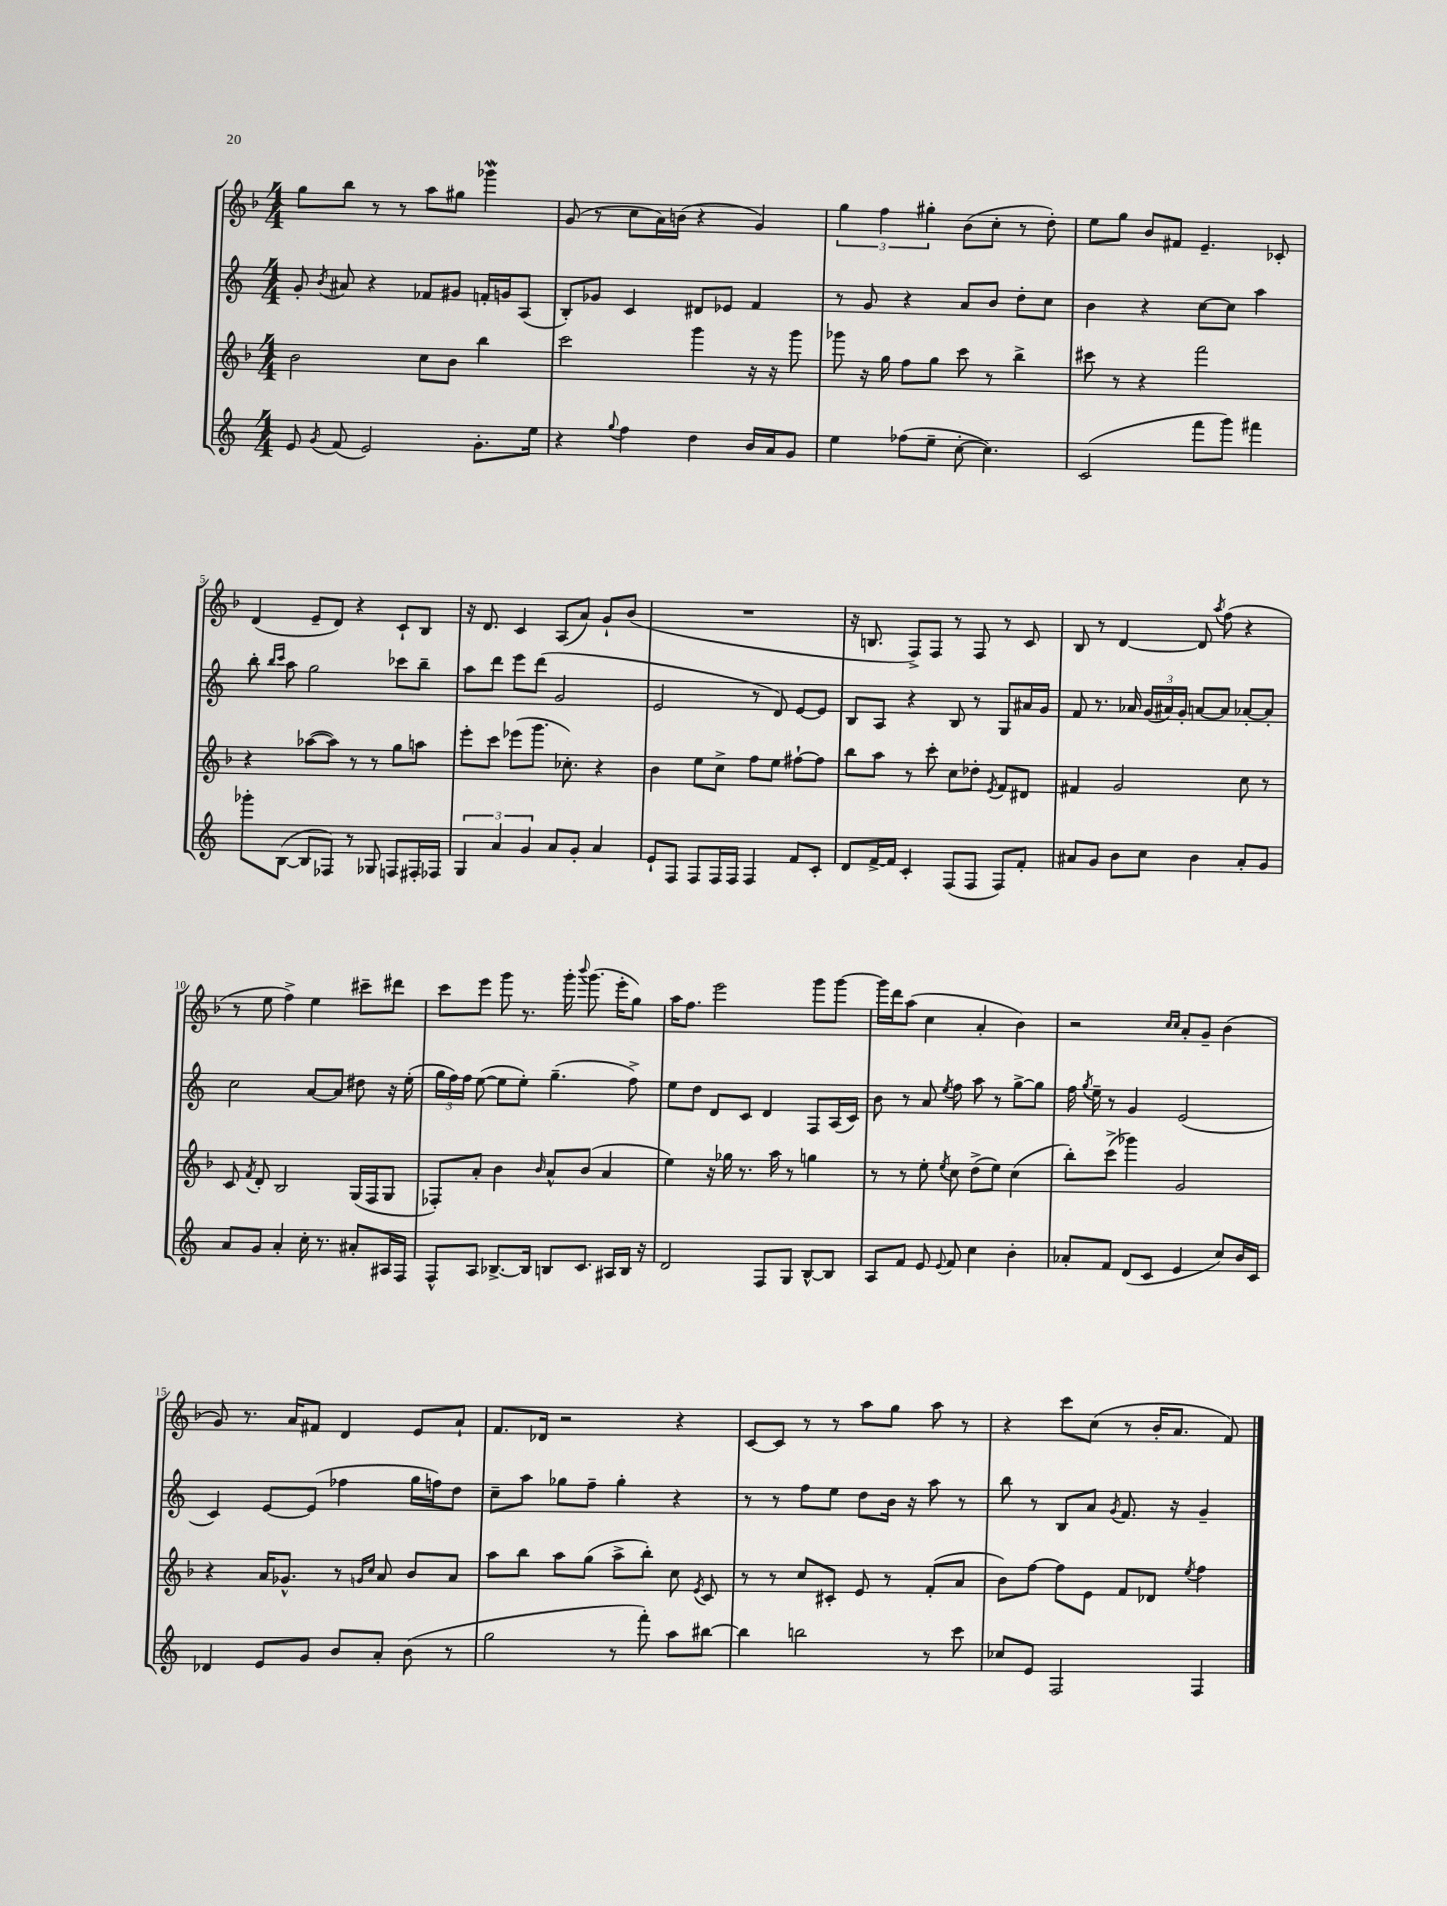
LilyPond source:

<<
\new StaffGroup <<
\new Staff = "s0" {
    \clef treble \key f \major \numericTimeSignature \time 4/4
    \autoBeamOff g''8[ bes''8] r8 r8 a''8[ gis''8] ges'''4\mordent |
    g'8( r8 c''8[ a'16) b'16]( r4 g'4) |
    \tuplet 3/2 { g''4 f''4 gis''4-. } bes'8[( c''8]-. r8 d''8-.) |
    e''8[ g''8] bes'8[ fis'8] e'4.-- ces'8-. |
    d'4( e'8[-- d'8]) r4 c'8[-! bes8] |
    r16 d'8. c'4 a8[( a'8]) g'8[-! bes'8]( |
    R1 |
    r16 b8. f8[->) f8] r8 f8 r8 c'8 |
    bes8 r8 d'4~ d'8 \acciaccatura { a''8 } f''8( r4 |
    r8 e''8 f''4->) e''4 cis'''8[-- dis'''8] |
    c'''8[ e'''8] g'''8 r8. g'''16-. \appoggiatura { bes'''8 } g'''8.( e'''16[-. g''8]) |
    a''16[ f''8.] e'''2 g'''8[ g'''8]~ |
    g'''16[ d'''16 a''8]( c''4 a'4-. bes'4) |
    r2 \grace { c''16[ c''16] } a'8[-. g'8]-- bes'4( |
    g'8) r8. a'16[ fis'8] d'4 e'8[ a'8]-! |
    f'8.[ des'16] r2 r4 |
    c'8[~ c'8] r8 r8 a''8[ g''8] a''8 r8 |
    r4 c'''8[ c''8]( r8 bes'16[-. a'8.] f'8) \bar "|." |
}
\new Staff = "s1" {
    \clef treble \key c \major \numericTimeSignature \time 4/4
    \autoBeamOff g'8-. \acciaccatura { b'8 } ais'8 r4 fes'8[ gis'8] f'16[-. g'16 a8]( |
    b8[-.) ges'8] c'4 dis'8[ ees'8] f'4 |
    r8 g'8 r4 a'8[ b'8] d''8[-. c''8] |
    b'4 r4 c''8[~ c''8] a''4 |
    b''8-. \grace { b''16[ c'''16] } a''8 g''2 ces'''8[ b''8]-- |
    a''8[ d'''8] e'''8[ d'''8]( g'2 |
    e'2 r8 d'8) e'8[~ e'8] |
    b8[ a8] r4 b8 r8 g8[ ais'16 g'16] |
    f'8 r8. aes'16 \tuplet 3/2 { g'16[( ais'16) g'16]-. } a'8[~ a'8] aes'8[~-. aes'8]-. |
    c''2 a'8[~ a'8] dis''8 r16 e''16-.( |
    \tuplet 3/2 { g''16[ f''16) f''16] } e''8~( e''8[ e''8]-.) g''4.--( f''8->) |
    e''8[ d''8] d'8[ c'8] d'4 f8[ a16( c'16]) |
    b'8 r8 a'8 \acciaccatura { e''8 } f''8 a''8 r8 g''8[~-> g''8] |
    f''16 \acciaccatura { g''8 } e''16-- r8 g'4 e'2( |
    c'4) e'8[~ e'8]( fes''4 g''16[ f''16) d''8] |
    c''8[-- a''8] ges''8[ f''8]-- ges''4-. r4 |
    r8 r8 f''8[ e''8] d''8[ b'16] r16 a''8 r8 |
    b''8 r8 b8[ a'8] \acciaccatura { g'8 } f'8. r16 g'4-- \bar "|." |
}
\new Staff = "s2" {
    \clef treble \key f \major \numericTimeSignature \time 4/4
    \autoBeamOff bes'2 c''8[ bes'8] bes''4 |
    c'''2 g'''4 r16 r16 g'''8 |
    ges'''8 r16 g''16 f''8[ g''8] c'''8 r8 bes''4-> |
    cis'''8 r8 r4 f'''2 |
    r4 aes''8[~( aes''8]) r8 r8 g''8[ a''8] |
    e'''8[-. c'''8] ees'''8[( g'''8.] ces''8.-.) r4 |
    bes'4 e''8[ c''8]-> f''8[ e''8] fis''8[~-! fis''8] |
    bes''8[ a''8] r8 c'''8-. c''8[ des''8]-. \acciaccatura { e'8 } f'8[ dis'8] |
    fis'4 g'2 c''8 r8 |
    c'8 \acciaccatura { f'8 } d'8-. bes2 g16[( f16 g8] |
    fes8[-.) a'8]-. bes'4 \grace { bes'16 } a'8[-^ bes'8]( a'4 |
    e''4) r16 ges''16 r8. a''16 r8 g''4 |
    r8 r8 e''8-. \acciaccatura { e''8 } c''8 d''8[->( e''8]) c''4( |
    bes''8[-.) c'''8]->( ges'''4) g'2 |
    r4 a'16[ ges'8.]-^ r8 \grace { g'16[ c''16] } a'8 bes'8[ a'8] |
    a''8[ bes''8] a''8[ g''8]( a''8[-> bes''8]-.) c''8 \acciaccatura { e'8 } c'8 |
    r8 r8 c''8[ cis'8]-. e'8 r8 f'8[-.( a'8] |
    bes'8[) f''8]~ f''8[ e'8] f'8[ des'8] \acciaccatura { e''8 } f''4 \bar "|." |
}
\new Staff = "s3" {
    \clef treble \key c \major \numericTimeSignature \time 4/4
    \autoBeamOff e'8 \acciaccatura { g'8 } f'8( e'2) g'8.[-. e''16] |
    r4 \appoggiatura { g''8 } f''4 d''4 b'16[ a'16 g'8] |
    e''4 fes''8[( e''8]-- c''8~-. c''4.) |
    c'2( f'''8[ g'''8]) fis'''4 |
    ges'''8[-. b8]~( b8[ fes8]) r8 ges8 f8[ fis16-. fes16] |
    \tuplet 3/2 { g4 a'4 g'4 } a'8[ g'8]-. a'4 |
    e'8[-! f8] f8[ f16 f16] f4 f'8[ c'8]-. |
    d'8[ f'16~-> f'16] c'4-. f8[( f8] f8[) f'8]-. |
    ais'8[ g'8] b'8[ c''8] b'4 ais'8[-. g'8] |
    a'8[ g'8] a'4-. c''16-. r8. ais'8[-. ais16 f16] |
    f8[-^ a8] bes8.[~-> bes16] b8[ c'8.] ais16[ b16] r16 |
    d'2 f8[ g8] b8[~-^ b8] |
    a8[ f'8] e'8 \appoggiatura { e'8 } f'8 c''4 b'4-. |
    aes'8[-. f'8] d'8[( c'8] e'4 c''8[) b'16 c'16] |
    des'4 e'8[ g'8] b'8[ a'8]-. b'8( r8 |
    g''2 r8 f'''8-.) a''8[ bis''8]~ |
    bis''4 b''2 r8 c'''8 |
    ces''8[ e'8] f2 f4 \bar "|." |
}
>>
>>
